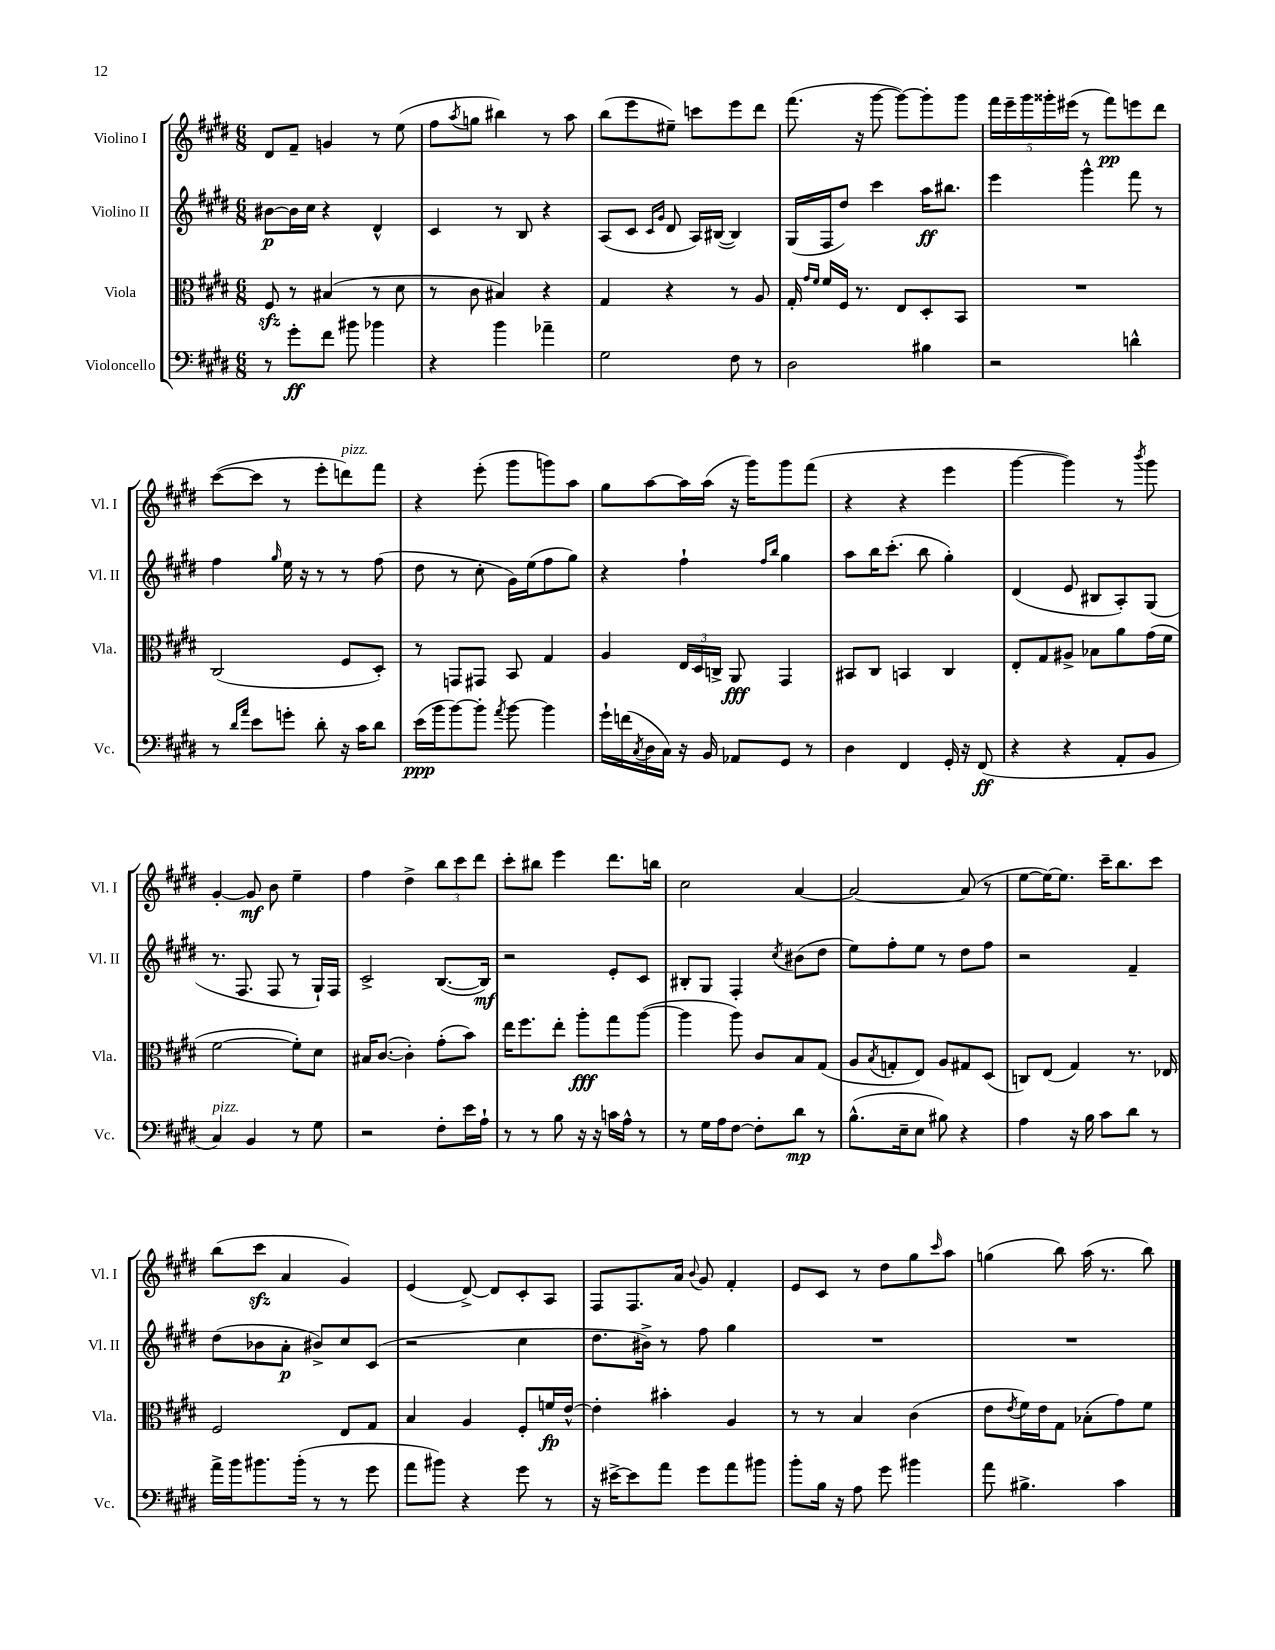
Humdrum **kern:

**kern	**kern	**kern	**kern
*staff4	*staff3	*staff2	*staff1
*clefF4	*clefC3	*clefG2	*clefG2
*k[f#c#g#d#]	*k[f#c#g#d#]	*k[f#c#g#d#]	*k[f#c#g#d#]
*M6/8	*M6/8	*M6/8	*M6/8
8r	8F#	[8b#	8d#
8g#'	8r	16b#]	8f#~
.	.	16cc#	.
8f#	(4B#	4r	4g
8b#	.	.	.
4b-	8r	4d#^^	8r
.	8d#	.	(8ee
=	=	=	=
4r	8r	4c#	8ff#
.	.	.	8qaa
.	8c#	.	8gg
4b	4B#)	8r	4bb#)
.	.	8B	.
4a-~	4r	4r	8r
.	.	.	8aa
=	=	=	=
2G#	4G#	(8A	(8bb
.	.	8c#	8eee
.	.	16qqc#	.
.	.	16qqg#	.
.	4r	8d#	8ee#~)
.	.	16A)	8ccc
.	.	([16B#	.
8F#	8r	4B#])	8eee
8r	8A	.	8ddd#
=	=	=	=
2D#	16G#'	(16G#	(8.fff#
.	16qqg#	.	.
.	16qqf#	.	.
.	16f#	16F#	.
.	16F#	8dd#)	.
.	8.r	.	16r
.	.	4ccc#	[8ggg#
.	8E	.	8ggg#_)
4B#	8D#'	16aa	8ggg#']
.	.	8.bb#	.
.	8BB	.	8ggg#
=	=	=	=
2r	2.r	4eee	20fff#
.	.	.	20eee~
.	.	.	20ggg#
.	.	.	20ggg##'
.	.	.	(20eee#
.	.	4ggg#^^	8r
.	.	.	8fff#)
4d^^	.	8fff#	8eee
.	.	8r	8ddd#
=	=	=	=
8r	(2C#	4ff#	([8ccc#
16qqd#	.	.	.
16qqa	.	.	.
8e	.	.	8ccc#]
.	.	16qqgg#	.
8g'	.	16ee	8r
.	.	16r	.
8d#'	.	8r	8eee'
16r	8F#	8r	8ddd)
16c#	.	.	.
8d#	8D#')	(8ff#	8fff#
=	=	=	=
(16e	8r	8dd#	4r
16b	.	.	.
[8b)	8GG	8r	.
8b']	8GG#	8cc#'	(8eee'
8qa	.	.	.
[8b	8BB	16g#)	8ggg#
.	.	(16ee	.
4b]	4G#	8ff#	8ggg)
.	.	8gg#)	8aa
=	=	=	=
16g#`	4A	4r	8gg#
(16f	.	.	.
8qC#	.	.	.
16D#	.	.	[8aa
16C#)	.	.	.
16r	24E	4ff#`	16aa]
.	24D#	.	.
16BB	.	.	(16aa
.	24C^	.	.
8AA-	8AA	.	16r
.	.	.	16ggg#)
.	.	16qqff#	.
.	.	16qqbb	.
8GG#	4GG#	4gg#	8ggg#
8r	.	.	(8fff#
=	=	=	=
4D#	8BB#	8aa	4r
.	8C#	16bb	.
.	.	(8.ccc#'	.
4FF#	4BB	.	4r
.	.	8bb	.
16GG#'	4C#	4gg#')	4eee
16r	.	.	.
(8FF#	.	.	.
=	=	=	=
4r	8E'	(4d#	[4ggg#
.	8G#	.	.
4r	8A#^	8e	4ggg#])
.	8B-	8B#	.
8AA'	8a	8A')	8r
.	.	.	8qbbb
8BB	(16g#	(8G#	8ggg#
.	16f#	.	.
=	=	=	=
4C#)	[2f#	8.r	[4g#'
.	.	8.F#	.
4BB	.	.	8g#]
.	.	8F#	8b
8r	8f#'])	8r	4ee~
8G#	8d#	16G#`)	.
.	.	16F#	.
=	=	=	=
2r	16B#	2c#^	4ff#
.	([8.c#	.	.
.	4c#'])	.	4dd#^
8F#'	(8g#'	([8.B	12bb
.	.	.	12ccc#
16e	8b)	.	.
.	.	.	12ddd#
16A`	.	16B])	.
=	=	=	=
8r	16ee	2r	8ccc#'
.	8.ff#	.	.
8r	.	.	8bb#
8B	8ee'	.	4eee
16r	8aa'	.	.
16r	.	.	.
16c	8gg#	8e'	8.ddd#
16A^^	.	.	.
8r	([8aa	8c#	.
.	.	.	16bb
=	=	=	=
8r	4aa]	8B#'	2cc#
16G#	.	8G#	.
16A	.	.	.
[8F#	8aa)	4F#'	.
8F#']	8c#	.	.
.	.	8qcc#	.
8d#	8B	(8b#	[4a
8r	(8G#	8dd#	.
=	=	=	=
(8.B^^	8A	8ee)	2a_
.	8qB	.	.
.	8G'	8ff#'	.
16E~	.	.	.
8E	8E)	8ee	.
8B#)	8A	8r	.
4r	8G#	8dd#	(8a]
.	(8D#	8ff#	8r
=	=	=	=
4A	8C)	2r	[8ee
.	(8E	.	16ee_)
.	.	.	8.ee]
16r	4G#)	.	.
16B	.	.	.
8c#	.	.	16ccc#~
.	.	.	8.bb
8d#	8.r	4f#~	.
8r	.	.	8ccc#
.	16E-	.	.
=	=	=	=
16a^	2F#	(8dd#	(8bb
16b	.	.	.
8.b#	.	8b-	8ccc#
.	.	8a'	4a
(16b#'	.	.	.
8r	.	8b#^)	.
8r	8E	8cc#	4g#)
8g#	8G#	(8c#	.
=	=	=	=
8a	4B	2r	(4e
8b#)	.	.	.
4r	4A	.	[8d#^)
.	.	.	8d#]
8g#	8F#'	4cc#	8c#'
8r	16f	.	8A
.	[16e^^	.	.
=	=	=	=
16r	4e']	8.dd#	8F#
[16e#^	.	.	.
8e#]	.	.	8.F#
.	.	16b#^)	.
8a	4b#'	8r	.
.	.	.	16a
.	.	.	8qqb
8g#	.	8ff#	8g#
8a	4A	4gg#	4f#'
8b#	.	.	.
=	=	=	=
8b'	8r	2.r	8e
16B	8r	.	8c#
16r	.	.	.
8A	4B	.	8r
8g#	.	.	8dd#
4b#	(4c#	.	8gg#
.	.	.	16qqccc#
.	.	.	8aa
=	=	=	=
8a	8e	2.r	(4gg
.	8qe	.	.
4.B#^	16f#)	.	.
.	16e	.	.
.	8G#	.	8bb)
.	(8B-'	.	(16aa
.	.	.	8.r
4c#	8g#)	.	.
.	8f#	.	8bb)
==	==	==	==
*-	*-	*-	*-
